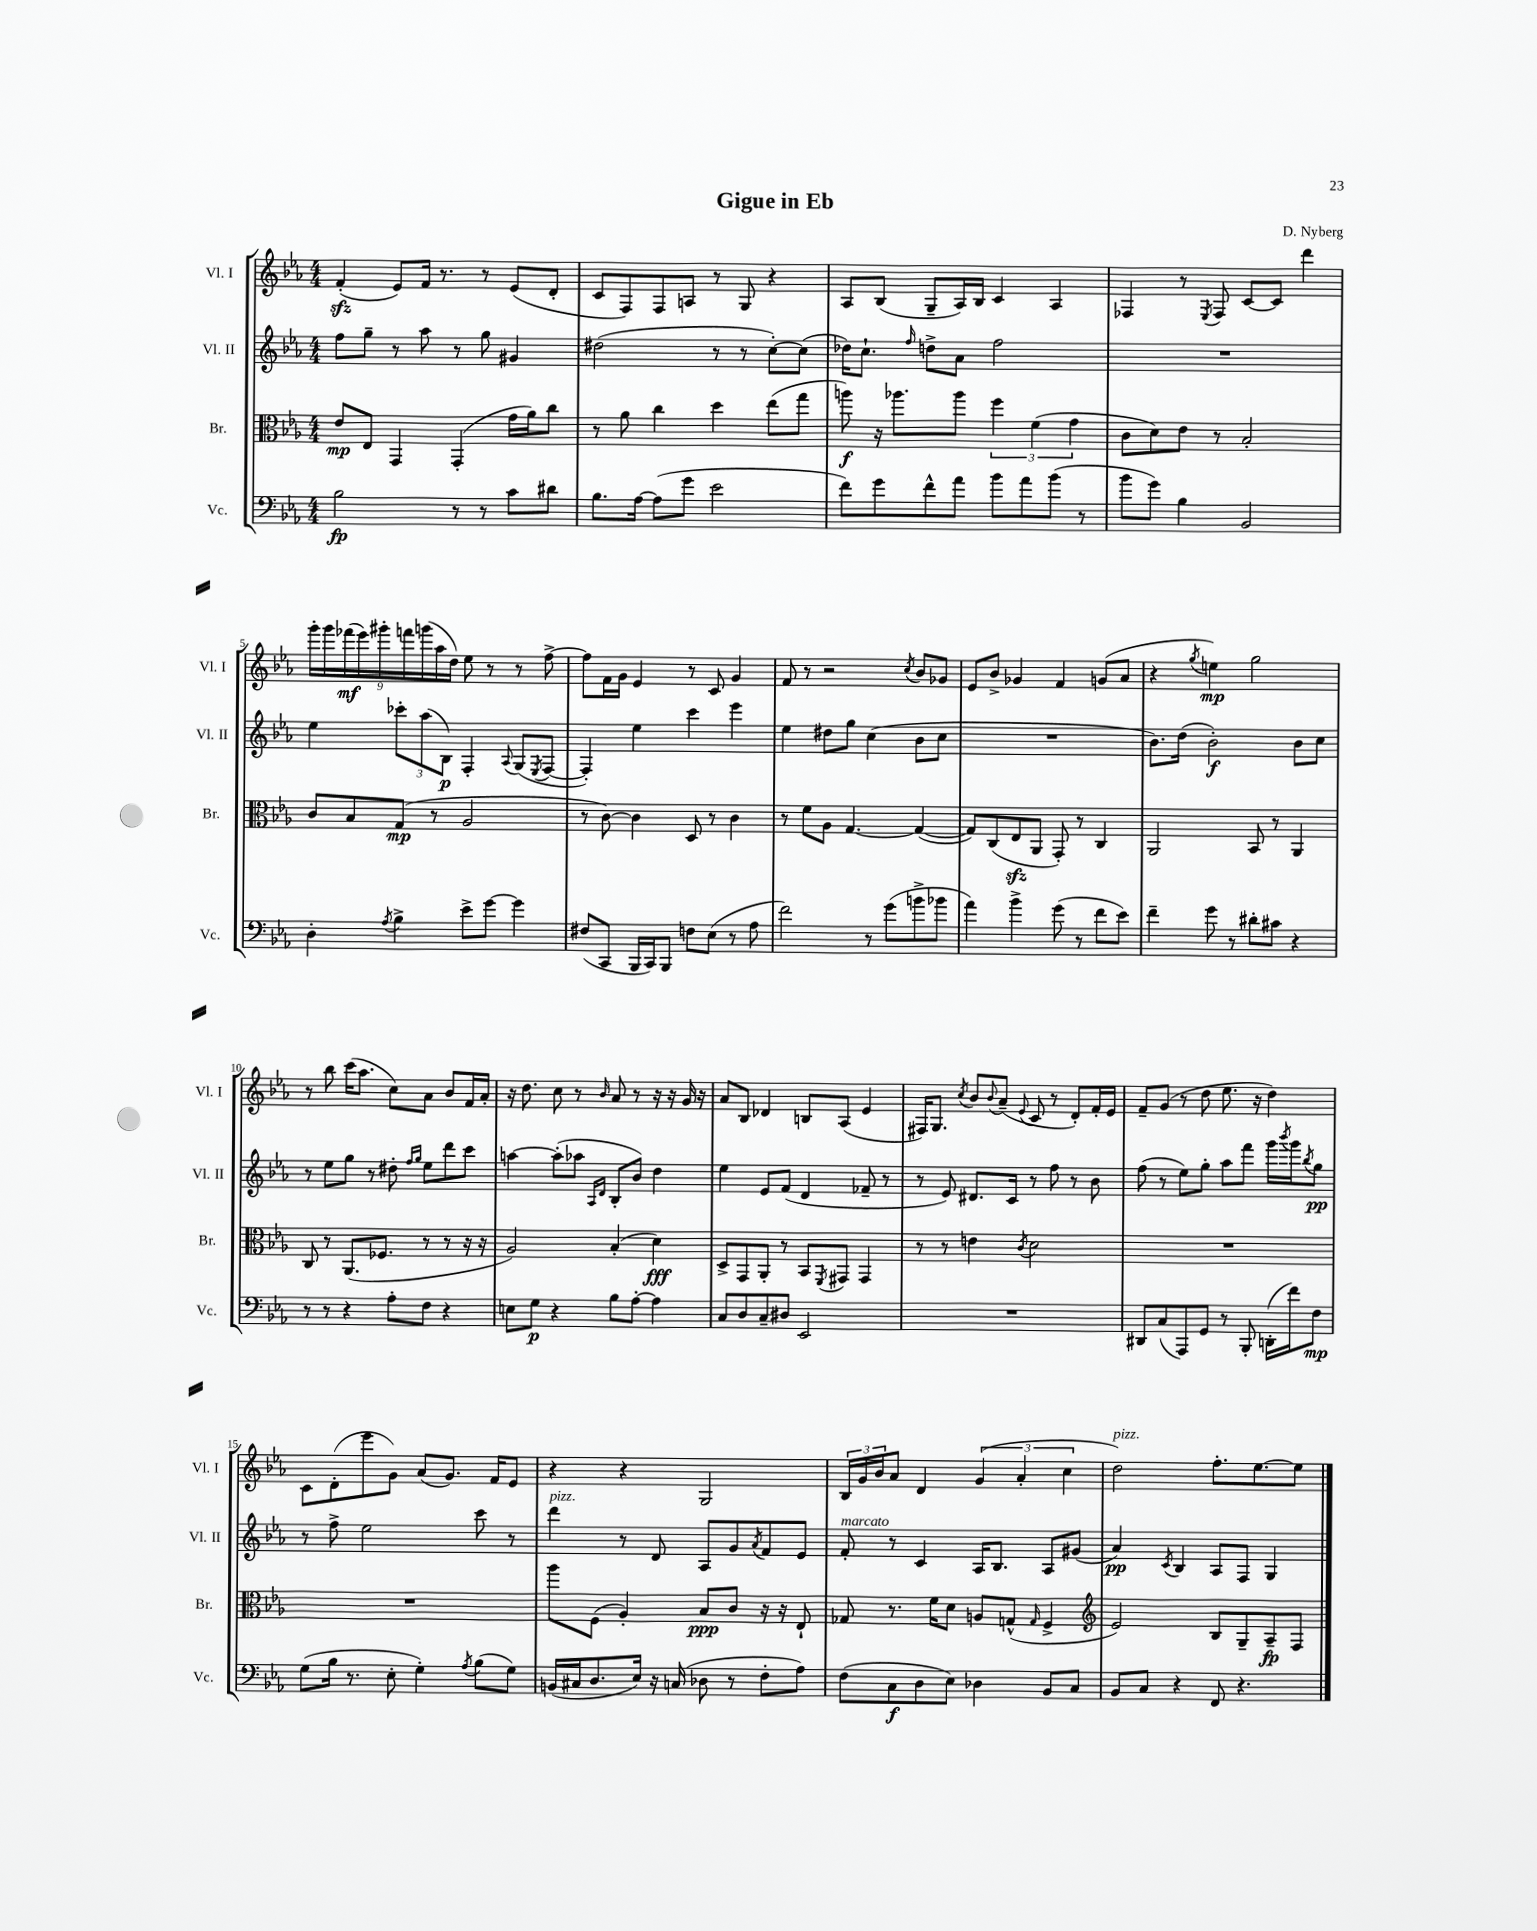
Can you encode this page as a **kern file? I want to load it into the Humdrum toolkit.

**kern	**kern	**kern	**kern
*staff4	*staff3	*staff2	*staff1
*clefF4	*clefC3	*clefG2	*clefG2
*k[b-e-a-]	*k[b-e-a-]	*k[b-e-a-]	*k[b-e-a-]
*M4/4	*M4/4	*M4/4	*M4/4
2B-	8e-	8ff	(4f'
.	8E-	8gg~	.
.	4GG	8r	8e-)
.	.	8aa-	16f
.	.	.	8.r
8r	(4GG'	8r	.
8r	.	8gg	8r
8c	16g	4g#	(8e-
.	16a-)	.	.
8d#	8cc	.	8d'
=	=	=	=
8.B-	8r	(2dd#	8c
.	8a-	.	8F)
[16A-	.	.	.
(8A-]	4cc	.	8F
8g	.	.	8A
2e-	4dd	8r	8r
.	.	8r	8G
.	(8ee-	[8cc')	4r
.	8gg	(8cc]	.
=	=	=	=
8f)	8aa)	16dd-)	8A-
.	.	8.cc`	.
8g	16r	.	(8B-
.	8.aa-	.	.
.	.	16qqff	.
8f^^	.	8dd^	8G~
8a-	8aa-	8a-	16A-)
.	.	.	16B-
8b-	6ff	2ff	4c
8a-	.	.	.
.	(6f	.	.
(8b-	.	.	4A-
.	6g	.	.
8r	.	.	.
=	=	=	=
8b-	8c	1r	4F-
8g)	8d)	.	.
4B-	8e-	.	8r
.	.	.	8qE-
.	8r	.	8F-
2BB-	2B-'	.	[8c
.	.	.	8c]
.	.	.	4ddd
=	=	=	=
4D'	8c	4ee-	18ggg'
.	.	.	18ggg
.	.	.	(18fff-
.	8B-	.	.
.	.	.	18eee-)
.	.	.	18ggg#'
8qA-	.	.	.
4B-^	(8G	12ccc-'	.
.	.	.	18fff
.	.	(12aa-	(18ggg
.	8r	.	.
.	.	.	18aa-
.	.	12B-)	.
.	.	.	18dd)
8e-^	2A-	4F'	8ee-
[8g	.	.	8r
.	.	8qqA-	.
4g]	.	(8G	8r
.	.	8qE-	.
.	.	[8F	[8ff^
=	=	=	=
(8F#	8r	4F'])	8ff]
8CC	[8c)	.	16f
.	.	.	16g
16BBB-	4c]	4ee-	4e-
16CC)	.	.	.
8BBB-	.	.	.
8F	8D	4ccc	8r
(8E-	8r	.	8c
8r	4c	4eee-	4g
8A-	.	.	.
=	=	=	=
2f)	8r	4ee-	8f
.	8f	.	8r
.	8A-	8dd#	2r
.	[4.G	8gg	.
8r	.	(4cc	.
(8g	.	.	.
.	.	.	8qcc
8b^	(4G_	8b-	8b-
8b-	.	8cc	8g-
=	=	=	=
4a-)	8G])	1r	8e-
.	(8C	.	8b-^
4b-^	8E-	.	4g-
.	8AA-	.	.
(8g	8GG')	.	4f
8r	8r	.	.
8f	4C	.	(8g
8e-)	.	.	8a-
=	=	=	=
4f~	2AA-	8.b-)	4r
.	.	(16dd	.
.	.	.	8qgg
8g	.	2b-')	4ee)
8r	.	.	.
8d#'	8BB-	.	2gg
8c#	8r	.	.
4r	4AA-	8b-	.
.	.	8cc	.
=	=	=	=
8r	8C	8r	8r
8r	8r	8ee-	8bb-
4r	(8.AA-	8gg	(16ccc
.	.	.	8.aa-
.	.	8r	.
.	8.F-	.	.
8A-'	.	8dd#'	8cc)
.	.	16qqff	.
.	.	16qqgg	.
8F	8r	8ee-	8a-
4r	8r	8ddd	8b-
.	16r	8ccc	16f
.	16r	.	16a-'
=	=	=	=
8E	2A-)	[4aa	16r
.	.	.	8.dd
8G	.	.	.
4r	.	(8aa']	8cc
.	.	8aa-	8r
.	.	16qqA-	.
.	.	16qqd	16qqb-
8B-	(4B-'	8B-'	8a-
[8A-'	.	8b-)	8r
4A-]	4d)	4dd	16r
.	.	.	16r
.	.	.	16g
.	.	.	16r
=	=	=	=
8C	8D^	4ee-	8a-
8D	8GG	.	8B-
8C~	8AA-'	8e-	4d-
8D#	8r	(8f	.
2EE-	8BB-	4d	8B
.	8qFF	.	.
.	8GG#	.	(8A-
.	4GG#	8f-~	4e-
.	.	8r	.
=	=	=	=
1r	8r	8r	16F#)
.	.	.	8.G
.	8r	8e-)	.
.	.	.	8qcc
.	4e	8.d#	8b-
.	.	.	8qqb-
.	.	.	(8a-~
.	.	16c	.
.	8qc	.	8qqe-
.	2d	8r	8c
.	.	8ff	8r
.	.	8r	8d')
.	.	8b-	16f'
.	.	.	16e-
=	=	=	=
8DD#	1r	(8ff	8f~
(8C	.	8r	(8g
8AAA-)	.	8ee-)	8r
8GG	.	8gg'	8dd
8r	.	8aa-	8.ee-
8BBB-'	.	8fff	.
.	.	.	16r
(16DD'	.	16ggg	4dd)
.	.	8qbbb-	.
16f)	.	16ggg	.
.	.	8qbb-	.
8F	.	8gg	.
=	=	=	=
(8G	1r	8r	8c
16B-	.	8ff^	(8d'
8.r	.	.	.
.	.	2ee-	8eee-
8E-'	.	.	8g)
4G')	.	.	(8a-
.	.	.	8.g)
8qA-	.	.	.
(8B-	.	8ccc	.
.	.	.	16f
8G)	.	8r	8e-
=	=	=	=
(16BB	8aa-	4ddd	4r
16C#	.	.	.
8.D	(8F	.	.
.	4A-')	8r	4r
16E-)	.	.	.
16r	.	8d	.
(16C	.	.	.
8D-	8B-	8A-	2G
8r	8c	8g	.
.	.	8qa-	.
8F'	16r	8f	.
.	16r	.	.
8A-)	8E-`	8e-	.
=	=	=	=
(8F	8G-	8f'	24B-
.	.	.	24g
.	.	.	24b-
8C	8.r	8r	8a-
8D	.	4c	4d
.	16f	.	.
8E-)	8d	.	.
4D-	8A	16A-	(6g
.	.	8.B-	.
.	(8G^^	.	.
.	.	.	6a-'
.	16qqG	.	.
8BB-	4F^	8A-	.
.	.	.	6cc
8C	.	(8g#	.
=	=	=	=
*	*clefG2	*	*
8BB-	2e-)	4a-)	2dd)
8C	.	.	.
.	.	8qc	.
4r	.	4B-	.
8FF	8B-	8A-	8.ff'
4.r	8G~	8F	.
.	.	.	[8.ee-
.	8A-~	4G	.
.	8F	.	8ee-]
==	==	==	==
*-	*-	*-	*-
